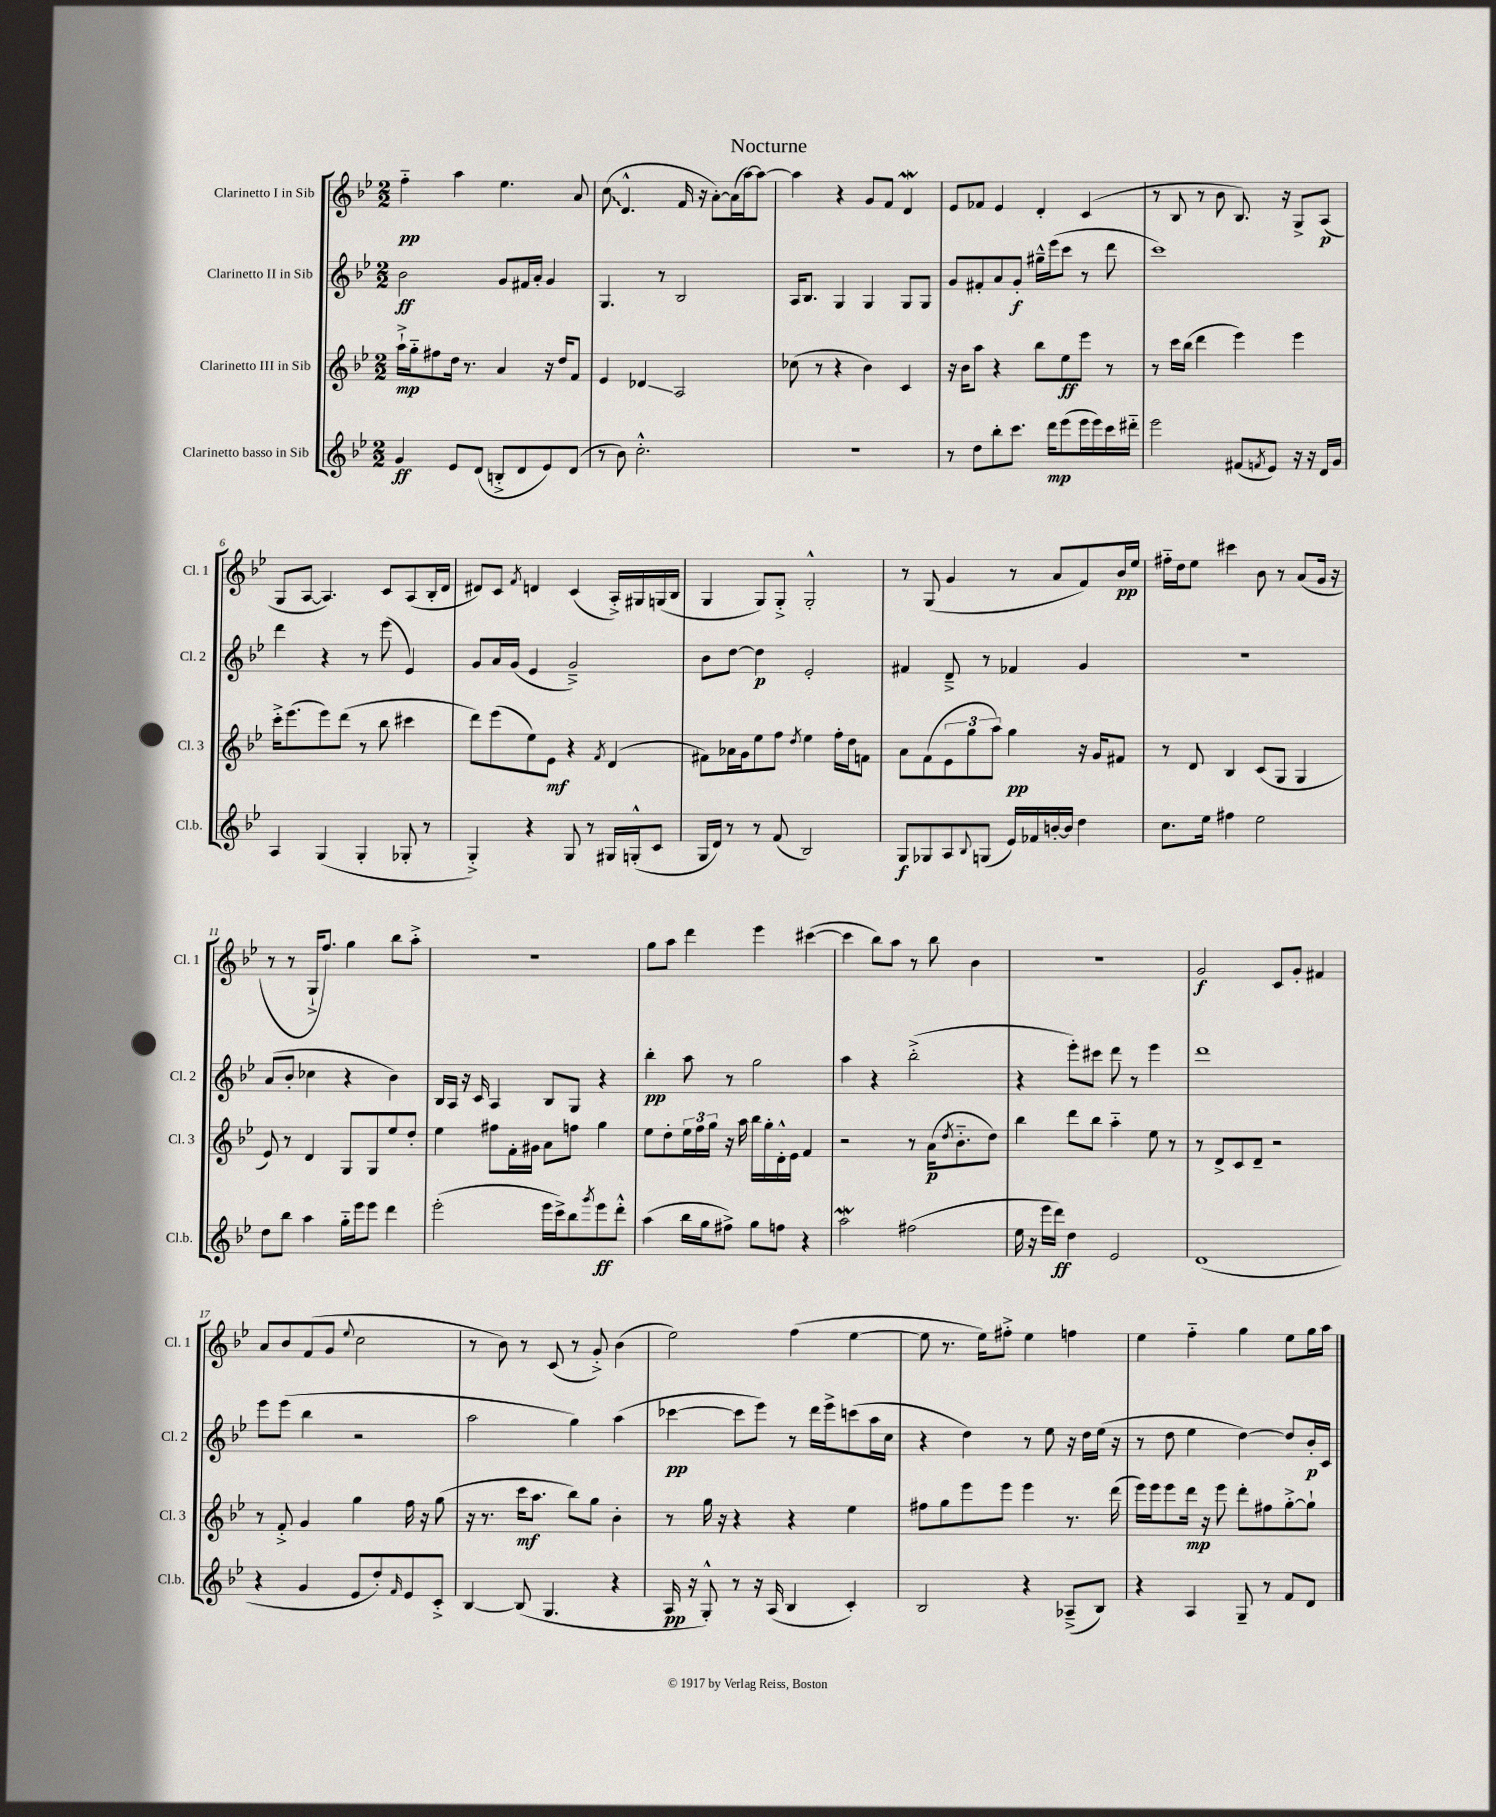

**kern	**kern	**kern	**kern
*staff4	*staff3	*staff2	*staff1
*clefG2	*clefG2	*clefG2	*clefG2
*k[b-e-]	*k[b-e-]	*k[b-e-]	*k[b-e-]
*M2/2	*M2/2	*M2/2	*M2/2
4g/	16aa`^\LL	2b-\	4ff'~\
.	16gg'~\J	.	.
.	8ff#\	.	.
8e-/L	16dd\Jk	.	4aa\
.	8.r	.	.
(8d/J	.	.	.
8B'^/L	4a/	8g/L	4.ee-\
8d/	.	16f#/L	.
.	.	16a'/JJ	.
8e-/)	16r	4g/	.
.	16dd/LK	.	.
(8d/J	8f/J	.	8a/
=	=	=	=
8r	4e-/	4.G/	(8cc\
8b-\)	.	.	4.d^^/
2.cc'^^\	4d-/	.	.
.	.	8r	.
.	2A/	2B-/	16f/
.	.	.	16r
.	.	.	[8a'\L)
.	.	.	(16a\]L
.	.	.	[16aa\J)
.	.	.	8aa\_J
=	=	=	=
1r	(8cc-\	16A/LK	4aa\]
.	.	8.B-/J	.
.	8r	.	.
.	4r	4G/	4r
.	4b-\)	4G/	8g/L
.	.	.	8f/J
.	4c/	8G/L	4d/
.	.	8G/J	.
=	=	=	=
8r	16r	8g/L	8e-/L
.	16b-\LK	.	.
8dd\L	8aa\J	8f#'/	8f-/J
8bb-'\	4r	8a/	4e-/
8.ccc\J	.	8g'/J	.
.	8bb-\L	16gg#~^^\LL	4d'/
16ddd\LK	.	(16eee-\J	.
(8eee-\	8ee-\	8ccc\J	.
16eee-\L	8eee-\J	8r	(4c/
16eee-\)	.	.	.
16ccc\	8r	8ddd\	.
16ddd#'~\JJ	.	.	.
=	=	=	=
2eee-\	8r	1ccc)	8r
.	16ccc\LL	.	8B-/
.	(16bb-\JJ	.	.
.	4ddd\	.	8r
.	.	.	8b-\
(8f#/L	4eee-\)	.	8.B-/)
8qf/	.	.	.
8e-/J)	.	.	.
.	.	.	16r
16r	4eee-\	.	8G^/L
16r	.	.	.
16d/LL	.	.	(8A/J
16g/JJ	.	.	.
=	=	=	=
4A/	16ccc'^\LK	4ddd\	8G/L
.	(8.eee-\	.	.
.	.	.	[8A/J
(4G/	8eee-\)	4r	4.A/])
.	(8ddd\J	.	.
4G'/	8r	8r	.
.	8bb-\	(8eee-\	8c/L
8G-'/	4ccc#\	4e-/)	(8A/
8r	.	.	16B-'/L
.	.	.	16d/JJ
=	=	=	=
4G'^/)	8ddd\L)	8g/L	8d#/L)
.	(8eee-\	16a/L	8c/J
.	.	(16g/JJ	.
.	.	.	8qf/
4r	8ee-\)	4e-/	4d/
.	8e-\J	.	.
8G/	4r	2g~^/)	(4c/
8r	.	.	.
.	8qf/	.	.
16G#/LL	(4d/	.	16A'^/LL)
(16G'^^/J	.	.	16G#/
8c/J	.	.	(16G/
.	.	.	16B-/JJ
=	=	=	=
16G/LL	8f#\L)	8b-\L	4G/
16d/JJ)	.	.	.
8r	16a-\L	[8dd\J	.
.	16g\J	.	.
8r	8ee-\	4dd\]	8G/L)
(8f/	8ff\J	.	8G'^/J
.	8qdd/	.	.
2B-/)	4ee-\	2e-'/	2G'^^/
.	16ff'\LL	.	.
.	16dd\J	.	.
.	8f\J	.	.
=	=	=	=
8G/L	8a\L	4f#/	8r
8G-/	(8f\	.	(8G/
8A/	12e-\	8d~^/	4g/
.	12gg\	.	.
8qqB-/	.	.	.
(8G/J	.	8r	.
.	12aa\J)	.	.
16e-/LL)	4gg\	4f-/	8r
16f-/	.	.	.
[16b'/	.	.	8a/L
16b/]JJ	.	.	.
4dd\	16r	4g/	8f/)
.	16g/LK	.	.
.	8f#/J	.	16b-/L
.	.	.	16ee-/JJ
=	=	=	=
8.cc\L	8r	1r	16ff#'~\LL
.	.	.	16dd\J
.	8d/	.	8ee-\J
16ee-\Jk	.	.	.
4ff#\	4B-/	.	4ccc#\
2ee-\	(8c/L	.	8b-\
.	8G/J	.	8r
.	4G/	.	(8a/L
.	.	.	16g/Jk
.	.	.	16r
=	=	=	=
8dd\L	8e-/)	(8a/L	8r
8bb-\J	8r	8b-'/J	8r
4aa\	4d/	4cc-\	16G`^/LK
.	.	.	8.ff/J)
16gg'~\LL	8G/L	4r	4gg\
16eee-\J	.	.	.
8eee-\J	8G/	.	.
4ddd\	8ee-/	4b-\)	8bb-\L
.	8dd'/J	.	8aa'^\J
=	=	=	=
(2eee-'\	4ee-\	16B-/LL	1r
.	.	16A/JJ	.
.	.	16r	.
.	.	16c/	.
.	8ff#\L	4A/	.
.	16f'\L	.	.
.	16g#\JJ	.	.
16eee-\LL	8a\L	8B-/L	.
16ccc^\J)	.	.	.
8bb-\	8ff\J	8G/J	.
8qggg/	.	.	.
8eee-\	4gg\	4r	.
8ddd'^^\J	.	.	.
=	=	=	=
(4aa\	8ee-\L	4bb-'\	8gg\L
.	8dd'\	.	8aa\J
16bb-\LL	24ee-\L	8aa\	4ddd\
.	24ff\	.	.
16gg\J	.	.	.
.	24gg\JJ	.	.
8ff#^\J)	16r	8r	.
.	16aa\	.	.
8gg\L	16bb-\LL	2gg\	4eee-\
.	16gg'\	.	.
8ff\J	16d'^^\	.	.
.	16e-\JJ	.	.
4r	4f/	.	([4ccc#\
=	=	=	=
2aa\	2r	4aa\	4ccc#\]
.	.	4r	8bb-\L)
.	.	.	8aa\J
(2ff#\	8r	(2bb-'^\	8r
.	(16a\LK	.	8bb-\
.	8qdd/	.	.
.	8.b-'~\	.	.
.	.	.	4b-\
.	8dd\J)	.	.
=	=	=	=
16ee-\	4bb-\	4r	1r
16r	.	.	.
16eee-\LL	.	.	.
16ddd\JJ)	.	.	.
4dd\	8ddd\L	8eee-'\L)	.
.	8bb-\J	8ccc#\J	.
2e-/	4aa'~\	8ddd\	.
.	.	8r	.
.	8ee-\	4eee-\	.
.	8r	.	.
=	=	=	=
(1d	8r	1ddd	2g/
.	8d^/L	.	.
.	8c/	.	.
.	8d~/J	.	.
.	2r	.	8c/L
.	.	.	8g'/J
.	.	.	4f#/
=	=	=	=
4r	8r	8eee-\L	8a/L
.	8f'^/	(8eee-\J	8b-/
4g/	4g/	4bb-\	(8f/
.	.	.	8g/J
.	.	.	8qqee-/
8e-/L	4gg\	2r	2cc\
8dd'/)	.	.	.
16qqf/	.	.	.
8e-/	16ff\	.	.
.	16r	.	.
8c'^/J	(8gg\	.	.
=	=	=	=
[4B-/	16r	2aa\	8r
.	8.r	.	.
.	.	.	8b-\)
(8B-/]	16ccc\LK	.	8r
.	8.aa\J	.	.
4.G/	.	.	(8c/
.	8bb-\L)	4gg\)	8r
.	8gg\J	.	8g'^/)
4r	4b-'\	(4aa\	(4b-\
=	=	=	=
16A/	8r	[4ccc-\	2ee-\)
16r	.	.	.
8G'^^/)	16gg\	.	.
.	16r	.	.
8r	4r	8ccc-\]L	.
16r	.	8eee-\J)	.
(16A/	.	.	.
4B-/	4r	8r	(4ff\
.	.	16ddd\LL	.
.	.	16eee-^\J	.
4c'/)	4ee-\	(8ccc\	[4ee-\
.	.	16aa\L	.
.	.	16cc\JJ	.
=	=	=	=
2B-/	8ff#\L	4r	8ee-\]
.	8gg\	.	8.r
.	8eee-\	4dd\)	.
.	.	.	16ee-\LK)
.	8eee-\J	.	8ff#'^\J
4r	4eee-\	8r	4ee-\
.	.	8ee-\	.
(8A-~^/L	8.r	16r	4ff\
.	.	16dd\LL	.
8B-/J)	.	(16ee-\JJ	.
.	(16ddd\	16r	.
=	=	=	=
4r	16eee-\LL)	8r	4ee-\
.	16eee-\J	.	.
.	8eee-\	8dd\	.
4A/	16ddd\Jk	4ee-\	4ff'~\
.	16r	.	.
.	8eee-\	.	.
8G~/	8ddd'\L	[4dd\)	4gg\
8r	8ff#\	.	.
8f/L	[8gg'^\	8dd/]L	8ee-\L
8d/J	8gg`\]J	16b-'/L	16gg\L
.	.	16c/JJ	16aa\JJ
==	==	==	==
*-	*-	*-	*-
